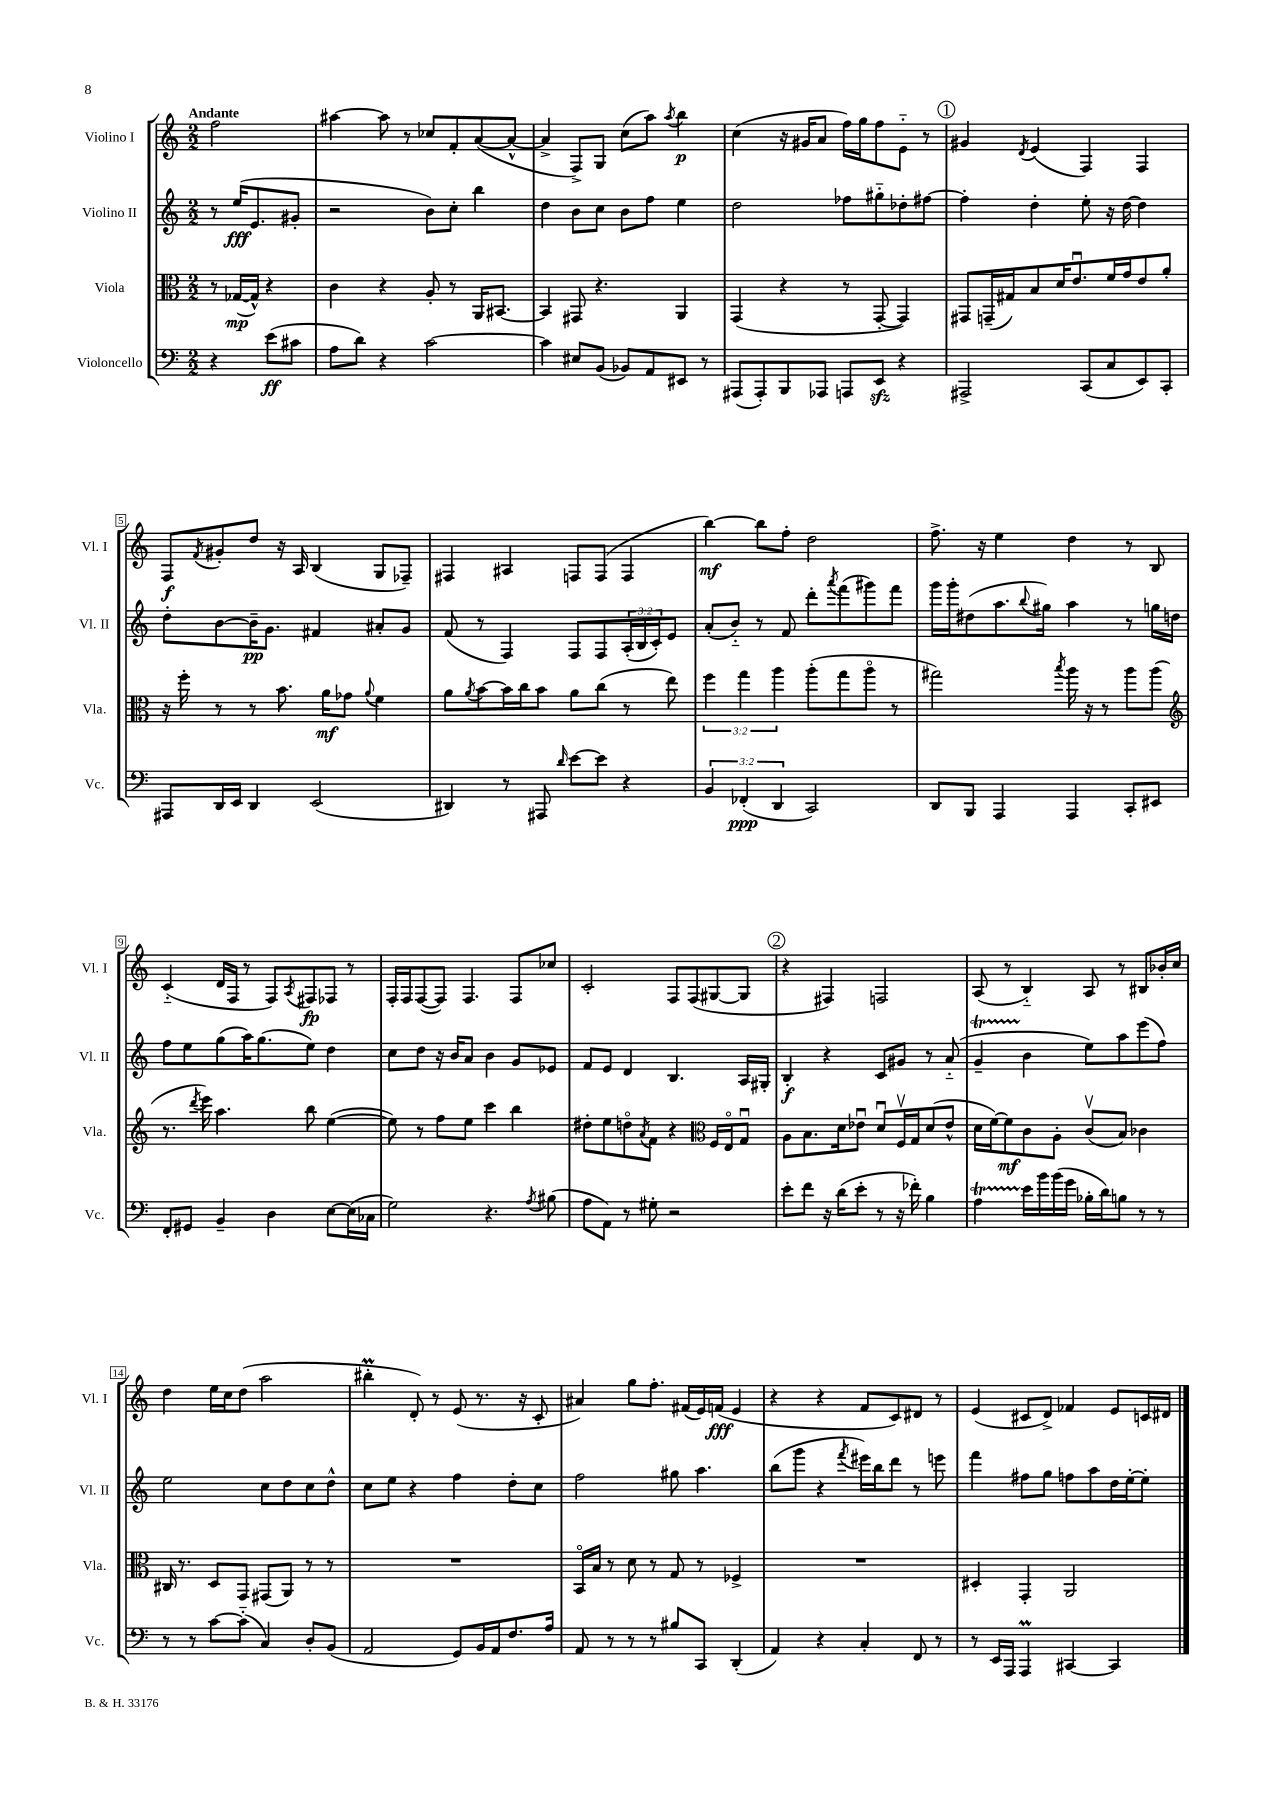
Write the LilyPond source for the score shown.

<<
\new StaffGroup <<
\new Staff = "s0" \with { instrumentName = "Violino I" shortInstrumentName = "Vl. I" } {
    \clef treble \key c \major \numericTimeSignature \time 2/2 \partial 2 \tempo "Andante"
    f''2 |
    ais''4~ ais''8 r8 ces''8 f'8-. a'8~( a'8~-^ |
    a'4-> f8->) g8 c''8( a''8) \acciaccatura { a''8 } b''4\p |
    c''4( r16 gis'16 a'8 f''16) g''16 f''8 e'8-_ r8 |
    \mark \markup { \circle "1" } gis'4 \acciaccatura { d'8 } e'4( f4) f4 |
    f8\f \acciaccatura { f'8 } gis'8-. d''8 r16 a16 b4( g8 fes8--) |
    fis4 ais4 f8 f8( f4 |
    b''4~\mf) b''8 f''8-. d''2 |
    f''8.-> r16 e''4 d''4 r8 b8 |
    c'4-_( d'16 f16 r8 f8) \acciaccatura { a8 } fis8\fp fes8 r8 |
    f16-. f16 f8~( f8) f4. f8 ces''8 |
    c'2-. f8 f8( gis8~ gis8 |
    \mark \markup { \circle "2" } r4 fis4) f2 |
    a8( r8 b4-_) a8 r8 bis8 bes'16-. c''16 |
    d''4 e''16 c''16 d''8( a''2 |
    bis''4-.\prall d'8-.) r8 e'8( r8. r16 c'8-. |
    ais'4) g''8 f''8.-. fis'16( e'16) f'16\fff( e'4 |
    r4 r4 f'8 c'8) dis'8 r8 |
    e'4( cis'8 d'8->) fes'4 e'8 c'16 dis'16 \bar "|." |
}
\new Staff = "s1" \with { instrumentName = "Violino II" shortInstrumentName = "Vl. II" } {
    \clef treble \key c \major \numericTimeSignature \time 2/2 \override Staff.TupletNumber.text = #tuplet-number::calc-fraction-text \partial 2
    r8 e''16\fff( e'8. gis'8-. |
    r2 b'8) c''8-. b''4 |
    d''4 b'8 c''8 b'8 f''8 e''4 |
    d''2 fes''8 gis''8-_ des''8-. fis''8~ |
    \mark \markup { \circle "1" } fis''4-. d''4-. e''8-. r16 d''16~ d''4 |
    d''8-. b'8~ b'16--\pp g'8. fis'4 ais'8-. g'8 |
    f'8( r8 f4) f8 f8 \tuplet 3/2 { a16-.( b16 c'16-.) } e'8 |
    a'8-.( b'8-_) r8 f'8 d'''8-. \acciaccatura { a'''8 } f'''8( gis'''8) f'''8 |
    g'''16 g'''16-. dis''8( a''8. \appoggiatura { b''8 } gis''16) a''4 r8 g''16 d''16 |
    f''8 e''8 g''8( a''16) g''8.( e''8) d''4 |
    c''8 d''8 r16 b'16 a'8 b'4 g'8 ees'8 |
    f'8 e'8 d'4 b4. a16 gis16-. |
    \mark \markup { \circle "2" } b4-.\f r4 c'8 gis'8 r8 a'8-_( |
    g'4--\startTrillSpan b'4\stopTrillSpan e''8) a''8 e'''8( f''8) |
    e''2 c''8 d''8 c''8 d''8-^ |
    c''8 e''8 r4 f''4 d''8-. c''8 |
    f''2 gis''8 a''4. |
    b''8( g'''8 r4 \acciaccatura { f'''8 } eis'''16) b''16 d'''8 r8 e'''8 |
    f'''4 fis''8 g''8 f''8 a''8 d''16 e''16~-. e''8-. \bar "|." |
}
\new Staff = "s2" \with { instrumentName = "Viola" shortInstrumentName = "Vla." } {
    \clef alto \key c \major \numericTimeSignature \time 2/2 \override Staff.TupletNumber.text = #tuplet-number::calc-fraction-text \partial 2
    r8 ges16~\mp( ges16-^) r4 |
    c'4 r4 a8-. r8 a,16 bis,8.~ |
    bis,4 gis,8 r4. a,4 |
    g,4( r4 r8 g,8~-. g,4) |
    \mark \markup { \circle "1" } gis,8 g,16--( gis16) b8 d'16 e'8.\downbow f'16 g'16 e'8 a'8-. |
    r16 f''16-. r8 r8 b'8. a'16\mf ges'8 \appoggiatura { a'8 } f'4 |
    a'8 \acciaccatura { a'8 } b'8~ b'16 c''16 b'8 a'8 c''8( r8 e''8) |
    \tuplet 3/2 { f''4 g''4 a''4 } a''8-.( g''8 a''8\flageolet r8 |
    gis''2) \acciaccatura { b''8 } a''16 r16 r8 a''8 a''8( |
    \clef treble r8. \acciaccatura { d'''8 } e'''16) a''4. b''8 e''4~( |
    e''8) r8 f''8 e''8 c'''4 b''4 |
    dis''8-. e''8 d''8\flageolet \acciaccatura { a'8 } f'8 r4 \clef alto f16 e16\flageolet g8\downbow |
    \mark \markup { \circle "2" } a8 b8. d'16 ees'8\downbow d'8\downbow f16\upbow g16 d'8( ees'8-^ |
    d'16 f'16~) f'8\mf c'8 a8-. c'8\upbow( b8) ces'4 |
    cis16 r8. d8 g,8 gis,8( a,8) r8 r8 |
    R1 |
    b,16\flageolet b16 r8 d'8 r8 g8 r8 fes4-> |
    R1 |
    dis4-. g,4-. a,2 \bar "|." |
}
\new Staff = "s3" \with { instrumentName = "Violoncello" shortInstrumentName = "Vc." } {
    \clef bass \key c \major \numericTimeSignature \time 2/2 \override Staff.TupletNumber.text = #tuplet-number::calc-fraction-text \partial 2
    r4 e'8\ff( cis'8 |
    a8 d'8) r4 c'2~ |
    c'4 eis8 b,8( bes,8) a,8 eis,8 r8 |
    ais,,8( ais,,8-.) b,,8 aes,,8 a,,8 e,8\sfz r4 |
    \mark \markup { \circle "1" } ais,,2-> c,8( c8 e,8) c,8-. |
    ais,,8 d,16 e,16 d,4 e,2( |
    dis,4) r8 ais,,8 \grace { d'16 } e'8~ e'8 r4 |
    \tuplet 3/2 { b,4 fes,4-.\ppp( d,4 } c,2) |
    d,8 b,,8 a,,4 a,,4 c,8-. eis,8 |
    f,8-. gis,8 b,4-- d4 e8~ e16( ces16 |
    g2) r4. \acciaccatura { a8 } bis8( |
    a8 a,8) r8 gis8-. r2 |
    \mark \markup { \circle "2" } e'8-. f'8 r16 d'16( e'8-. r8 r16 fes'16-.) b4 |
    a4\startTrillSpan e'16\stopTrillSpan b'16 b'16( g'16 bes16-. d'16) b8 r8 r8 |
    r8 r8 c'8~ c'8-_( c4) d8-. b,8( |
    a,2 g,8) b,16 a,16 f8. a16 |
    a,8 r8 r8 r8 bis8 c,8 d,4-.( |
    a,4) r4 c4-. f,8 r8 |
    r8 e,16 a,,16 a,,4\prall cis,4~ cis,4 \bar "|." |
}
>>
>>
\layout { \context { \Score \override BarNumber.stencil = #(make-stencil-boxer 0.1 0.3 ly:text-interface::print) } }
